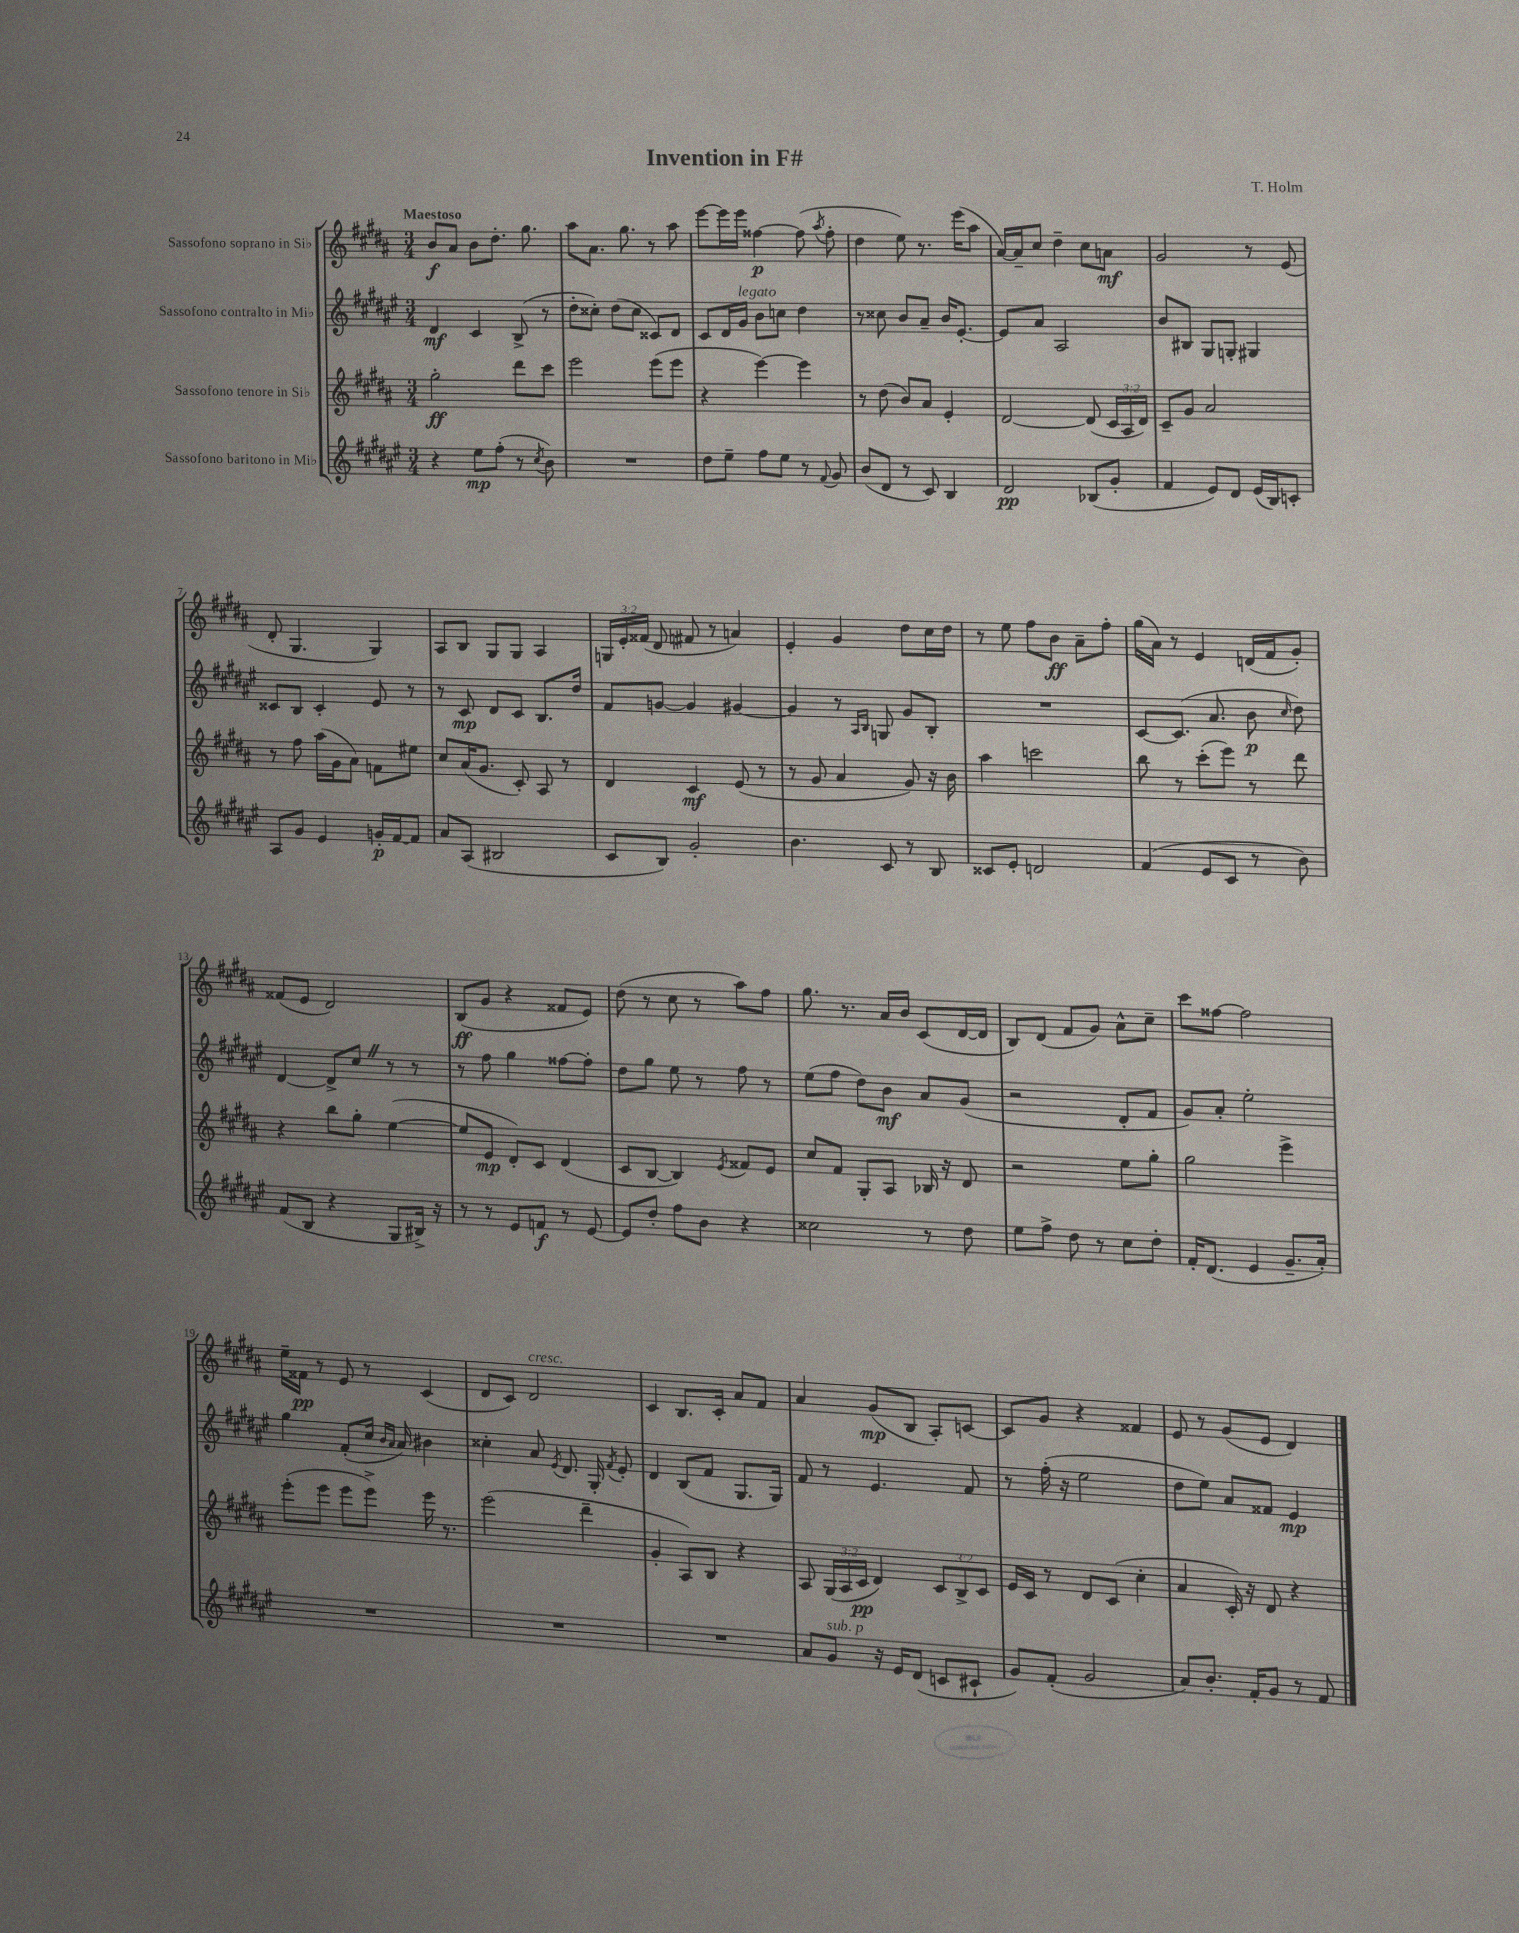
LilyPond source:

\header { title = "Invention in F#" composer = "T. Holm" }
<<
\new StaffGroup <<
\new Staff = "s0" \with { instrumentName = "Sassofono soprano in Sib" } {
    \clef treble \key b \major \numericTimeSignature \time 3/4 \override Staff.TupletNumber.text = #tuplet-number::calc-fraction-text \tempo "Maestoso"
    \autoBeamOff b'8[\f ais'8] b'8[ dis''8.]-. gis''8. |
    ais''8[ ais'8.] gis''8. r8 ais''8 |
    e'''8[~ e'''16 e'''16] fisis''4~\p fisis''8( \acciaccatura { ais''8 } fisis''8-. |
    dis''4 e''8) r8. e'''16[( ais''8] |
    ais'16[~) ais'16-- cis''8] dis''4-- cis''8[ a'8]\mf |
    gis'2 r8 e'8( |
    dis'8-. gis4. gis4) |
    ais8[ b8] gis8[ gis8] ais4 |
    \tuplet 3/2 { g16[ e'16-. fisis'16]( } dis'8 fis'8 r8 a'4) |
    e'4-. gis'4 dis''8[ cis''16 dis''16] |
    r8 e''8 fis''8[ b'8]\ff ais'8[-- fis''8]-. |
    gis''16[( ais'16]) r8 e'4 d'16[( fis'16 gis'8]-.) |
    fisis'8[( e'8] dis'2) |
    b8[\ff( gis'8] r4 fisis'8[ e'8]) |
    dis''8( r8 cis''8 r8 ais''8[) fis''8] |
    gis''8. r8. ais'16[ b'16] cis'8[( dis'16~ dis'16] |
    b8[) dis'8]( fis'8[ gis'8]) ais'8[-^ cis''8]-- |
    cis'''8[ fisis''8]~ fisis''2 |
    e''16[-- fisis'16]\pp r8 e'8 r8 cis'4( |
    dis'8[ cis'8]) dis'2^\markup { \italic "cresc." } |
    cis'4 b8.[ cis'16]-. ais'8[ fis'8] |
    ais'4 gis'8[\mp( b8] ais8[-.) c'8]~ |
    c'8[ gis'8] r4 fisis'4 |
    e'8 r8 gis'8[( e'8] dis'4) \bar "|." |
}
\new Staff = "s1" \with { instrumentName = "Sassofono contralto in Mib" } {
    \clef treble \key fis \major \numericTimeSignature \time 3/4
    \autoBeamOff dis'4\mf cis'4 b8->( r8 |
    dis''8[-. cisis''8]-.) dis''8[( cisis''8] cisis'8[) dis'8] |
    cis'8[ dis'16 gis'16]^\markup { \italic "legato" } b'8[ c''8] dis''4 |
    r8 cisis''8 b'8[ ais'8]-- b'16[ eis'8.]~-. |
    eis'8[ ais'8] ais2 |
    b'8[ bis8] gis8[ g8]-. gis4 |
    cisis'8[ b8] cisis'4-. eis'8 r8 |
    r8 cis'8\mp dis'8[ cis'8] b8.[ dis''16] |
    fis'8[ g'8]~ g'4 gis'4~ |
    gis'4 r8 \grace { ais16[ b16] } g8 gis'8[ b8]-. |
    R2. |
    cis'8[~ cis'8.]( ais'8. b'8\p \grace { cis''16 } dis''8) |
    dis'4~ dis'8[-> cis''8] \once \override BreathingSign.text = \markup { \musicglyph "scripts.caesura.straight" } \breathe r8 r8 |
    r8 fis''8 gis''4 fisis''8[~ fisis''8]-. |
    dis''8[ gis''8] eis''8 r8 fis''8 r8 |
    eis''8[( fis''8] dis''8[) b'8]\mf ais'8[ gis'8]( |
    r2 dis'8[-. fis'8] |
    gis'8[) ais'8]-. eis''2-. |
    gis''4 fis'8[-.( cis''16] \grace { b'16[ ais'16] } ais'16) bis'4 |
    cisis''4-. ais'8 \acciaccatura { eis'8 } dis'8. gis16-. \acciaccatura { fis'8 } eis'8-. |
    dis'4 b8[( fis'8] gis8.[ gis16]) |
    fis'8 r8 eis'4. fis'8 |
    r8 fis''16-.( r16 eis''2 |
    dis''8[ eis''8]) ais'8[ fisis'8] eis'4\mp \bar "|." |
}
\new Staff = "s2" \with { instrumentName = "Sassofono tenore in Sib" } {
    \clef treble \key b \major \numericTimeSignature \time 3/4 \override Staff.TupletNumber.text = #tuplet-number::calc-fraction-text
    \autoBeamOff gis''2-.\ff dis'''8[ cis'''8] |
    e'''2 e'''8[( e'''8] |
    r4 e'''4~) e'''4 |
    r8 dis''8( b'8[) ais'8] e'4-. |
    dis'2~ dis'8( \tuplet 3/2 { cis'16[ ais16 dis'16]) } |
    cis'8[-- gis'8] ais'2 |
    r8 fis''8 ais''16[( gis'16 ais'8]) f'8[ eis''8] |
    cis''8[ ais'16( gis'8.] cis'8-.) ais8 r8 |
    dis'4 cis'4\mf e'8( r8 |
    r8 gis'8 ais'4 gis'8) r16 b'16 |
    ais''4 c'''2 |
    b''8 r8 cis'''8[-.( e'''8]) r8 dis'''8 |
    r4 b''8[ gis''8]-. e''4~( |
    e''8[ e'8]\mp dis'8[-.) cis'8] dis'4( |
    cis'8[ b8]~ b4) \acciaccatura { e'8 } fisis'8[ e'8] |
    cis''8[ fis'8] gis8[-. ais8] bes16 r16 dis'8 |
    r2 e''8[ gis''8]-. |
    gis''2 e'''4-> |
    e'''8[-.( e'''8] e'''8[ e'''8]->) e'''16 r8. |
    e'''2( dis'''4-- |
    gis'4-. ais8[) b8] r4 |
    ais8 \tuplet 3/2 { gis16[( ais16 cis'16]\pp } dis'4) \tuplet 3/2 { cis'8[ b8-> cis'8] } |
    e'16[ cis'16] r8 dis'8[ cis'8]( cis''4-. |
    ais'4 cis'16-.) r16 dis'8 r4 \bar "|." |
}
\new Staff = "s3" \with { instrumentName = "Sassofono baritono in Mib" } {
    \clef treble \key fis \major \numericTimeSignature \time 3/4
    \autoBeamOff r4 eis''8[\mp fis''8]-.( r8 \acciaccatura { cis''8 } b'8) |
    R2. |
    dis''8[ eis''8]-- fis''8[ eis''8] r8 \appoggiatura { fis'8 } gis'8 |
    b'8[( dis'8] r8 cis'8) b4 |
    dis'2\pp bes8[( gis'8]-. |
    fis'4 eis'8[) dis'8] eis'16[( b16) c'8]-. |
    ais8[ gis'8] eis'4 g'16[-.\p fis'16~ fis'8] |
    ais'8[ ais8]( bis2 |
    cis'8[ b8]) gis'2-. |
    b'4. cis'8 r8 b8 |
    cisis'8[ eis'8]-. d'2 |
    fis'4( eis'8[ cis'8] r8 b'8) |
    fis'8[( b8] r4 gis8[ bis16]->) r16 |
    r8 r8 eis'8[ f'8]\f r8 eis'8~ |
    eis'8[ dis''8]-. fis''8[ b'8] r4 |
    cisis''2 r8 dis''8 |
    eis''8[ fis''8]-> dis''8 r8 cis''8[ dis''8]-. |
    fis'16[-. dis'8.]( eis'4 gis'8.[-- ais'16]-.) |
    R2. |
    R2. |
    R2. |
    ais'8[ gis'8]^\markup { \italic "sub. p" } r16 eis'16[ dis'8]( c'8[ cis'8]-! |
    gis'8[) fis'8]-.( gis'2 |
    ais'8[) b'8.]-. fis'16[-. gis'8] r8 fis'8 \bar "|." |
}
>>
>>
